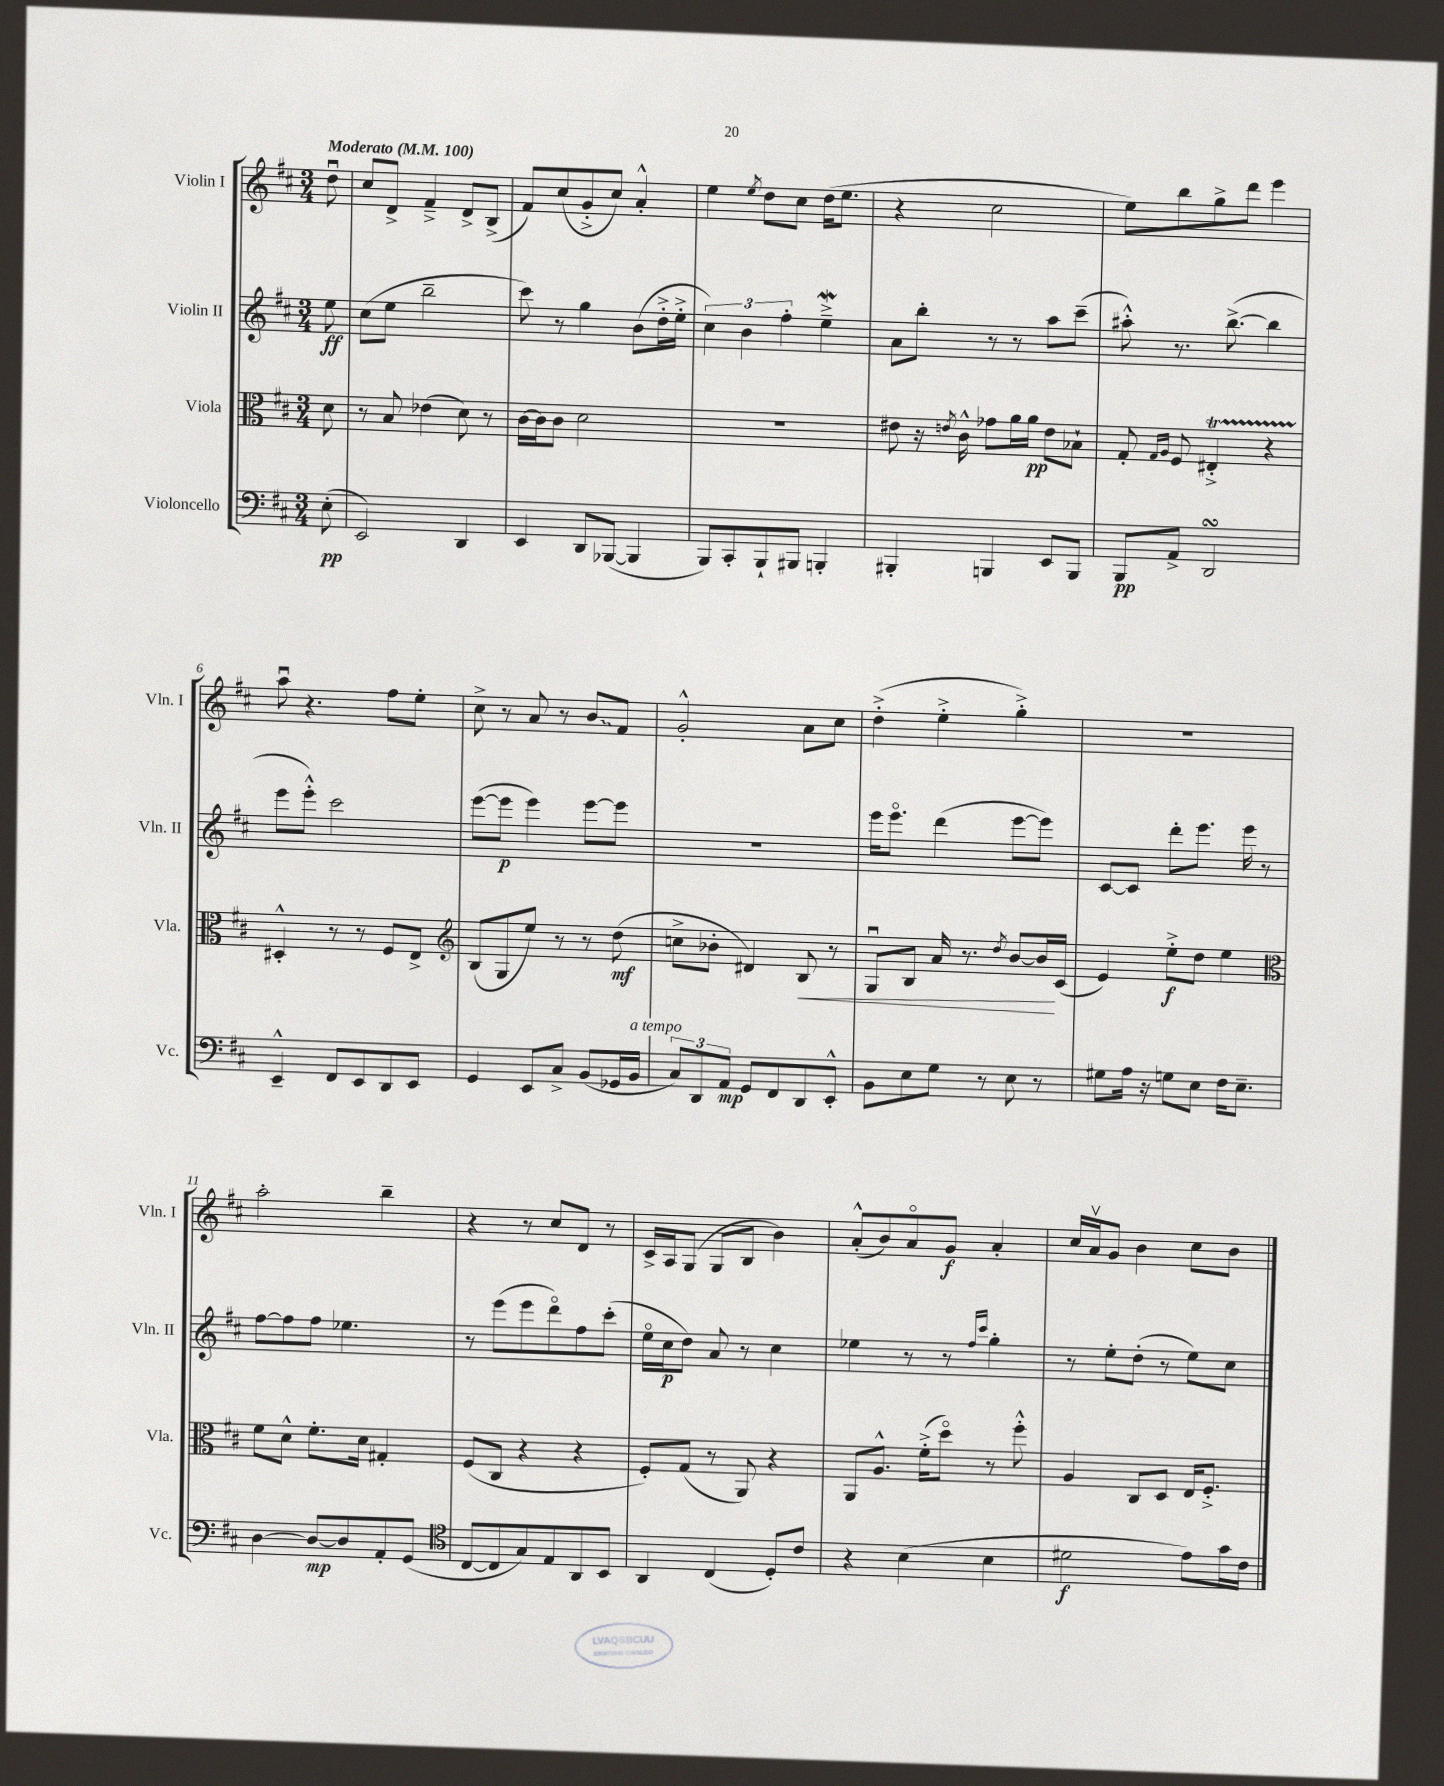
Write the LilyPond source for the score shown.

<<
\new StaffGroup <<
\new Staff = "s0" \with { instrumentName = "Violin I" shortInstrumentName = "Vln. I" } {
    \clef treble \key d \major \numericTimeSignature \time 3/4 \partial 8 \tempo "Moderato" 4 = 100
    d''8\downbow |
    cis''8 d'8-> fis'4---> d'8-> b8->( |
    fis'8) cis''8( g'8-.-> cis''8) a'4-.-^ |
    e''4 \acciaccatura { e''8 } d''8 cis''8 d''16( e''8. |
    r4 cis''2 |
    e''8) b''8 g''8-> d'''8 e'''4 |
    a''8\downbow r4. fis''8 e''8-. |
    cis''8-> r8 a'8 r8 \once \override Glissando.style = #'zigzag b'8\glissando fis'8 |
    g'2-.-^ a'8 cis''8 |
    d''4-.->( e''4-.-> g''4-.->) |
    R2. |
    a''2-. b''4-- |
    r4 r8 cis''8 d'8 r8 |
    cis'16-> a16 g8( g8 b8 b'4) |
    a'8-.-^( b'8) a'8\flageolet g'8\f a'4-. |
    cis''16 a'16\upbow g'8 b'4 cis''8 b'8 \bar "|." |
}
\new Staff = "s1" \with { instrumentName = "Violin II" shortInstrumentName = "Vln. II" } {
    \clef treble \key d \major \numericTimeSignature \time 3/4 \partial 8
    e''8\ff |
    cis''8( e''8 b''2-- |
    cis'''8) r8 g''4 b'8( d''16-.-> e''16-.-> |
    \tuplet 3/2 { cis''4) b'4 fis''4-. } e''4--->\mordent |
    a'8 b''8-. r8 r8 a''8 cis'''8--( |
    ais''8-.-^) r8. b''8.~->( b''4 |
    e'''8 e'''8-.-^) cis'''2 |
    e'''8~( e'''8\p e'''4) e'''8~ e'''8 |
    R2. |
    e'''16 e'''8.\flageolet d'''4( e'''8~ e'''8) |
    cis'8~ cis'8 d'''8-. e'''8. e'''16 r8 |
    fis''8~ fis''8 fis''8 ees''4. |
    r8 e'''8( e'''8 d'''8\flageolet) fis''8 cis'''8-.( |
    e''16\flageolet cis''16\p d''8) a'8 r8 cis''4 |
    ees''4 r8 r8 \grace { fis''16 cis'''16 } g''4-. |
    r8 e''8-. d''8-.( r8 e''8) cis''8 \bar "|." |
}
\new Staff = "s2" \with { instrumentName = "Viola" shortInstrumentName = "Vla." } {
    \clef alto \key d \major \numericTimeSignature \time 3/4 \partial 8
    d'8 |
    r8 b8 ees'4( d'8) r8 |
    cis'16~ cis'16 cis'8 d'2 |
    R2. |
    eis'8 r16 \acciaccatura { e'8 } cis'16-^ ges'8 a'16 a'16\pp e'8 bes8-! |
    g8-. \grace { g16 a16 } fis8 eis4-.->\startTrillSpan r4 |
    dis4-.-^\stopTrillSpan r8 r8 fis8 e8-> |
    \clef treble b8( g8 e''8) r8 r8 d''8\mf( |
    c''8-> bes'8-. dis'4) b8\< r8 |
    g8\downbow b8 a'16 r8. \acciaccatura { d''8 } b'8~ b'16\! cis'16( |
    e'4) e''8-.->\f d''8 e''4 |
    \clef alto fis'8 d'8-^ fis'8.-. d'16 gis4-. |
    fis8( cis8 r4 r4 |
    fis8-.) g8( r8 a,8) r4 |
    a,8 a8.-^ fis'16-.->( d''8\flageolet) r8 fis''8-.-^ |
    a4 cis8 d8 e16 fis8.-.-> \bar "|." |
}
\new Staff = "s3" \with { instrumentName = "Violoncello" shortInstrumentName = "Vc." } {
    \clef bass \key d \major \numericTimeSignature \time 3/4 \partial 8
    e8-.\pp( |
    e,2) d,4 |
    e,4 d,8 bes,,8~( bes,,4 |
    b,,8) cis,8-. b,,8-! bis,,8 b,,4-. |
    bis,,4-. b,,4 e,8 b,,8 |
    b,,8\pp a,8-> d,2\turn |
    e,4---^ fis,8 e,8 d,8 e,8 |
    g,4 e,8 cis8-> b,8( ges,16 b,16^\markup { \italic "a tempo" } |
    \tuplet 3/2 { cis8) d,8 a,8\mp } g,8 fis,8 d,8 e,8-.-^ |
    b,8 e8 g8 r8 e8 r8 |
    gis8 a16 r16 g8 e8 fis16 e8.-- |
    d4~ d8~\mp d8 a,8-. g,8( |
    \clef tenor cis8~ cis8 g8) e8 a,8 b,8 |
    a,4 cis4( d8-.) cis'8 |
    r4 b4( b4 |
    dis'2\f e'8) g'16 cis'16 \bar "|." |
}
>>
>>
